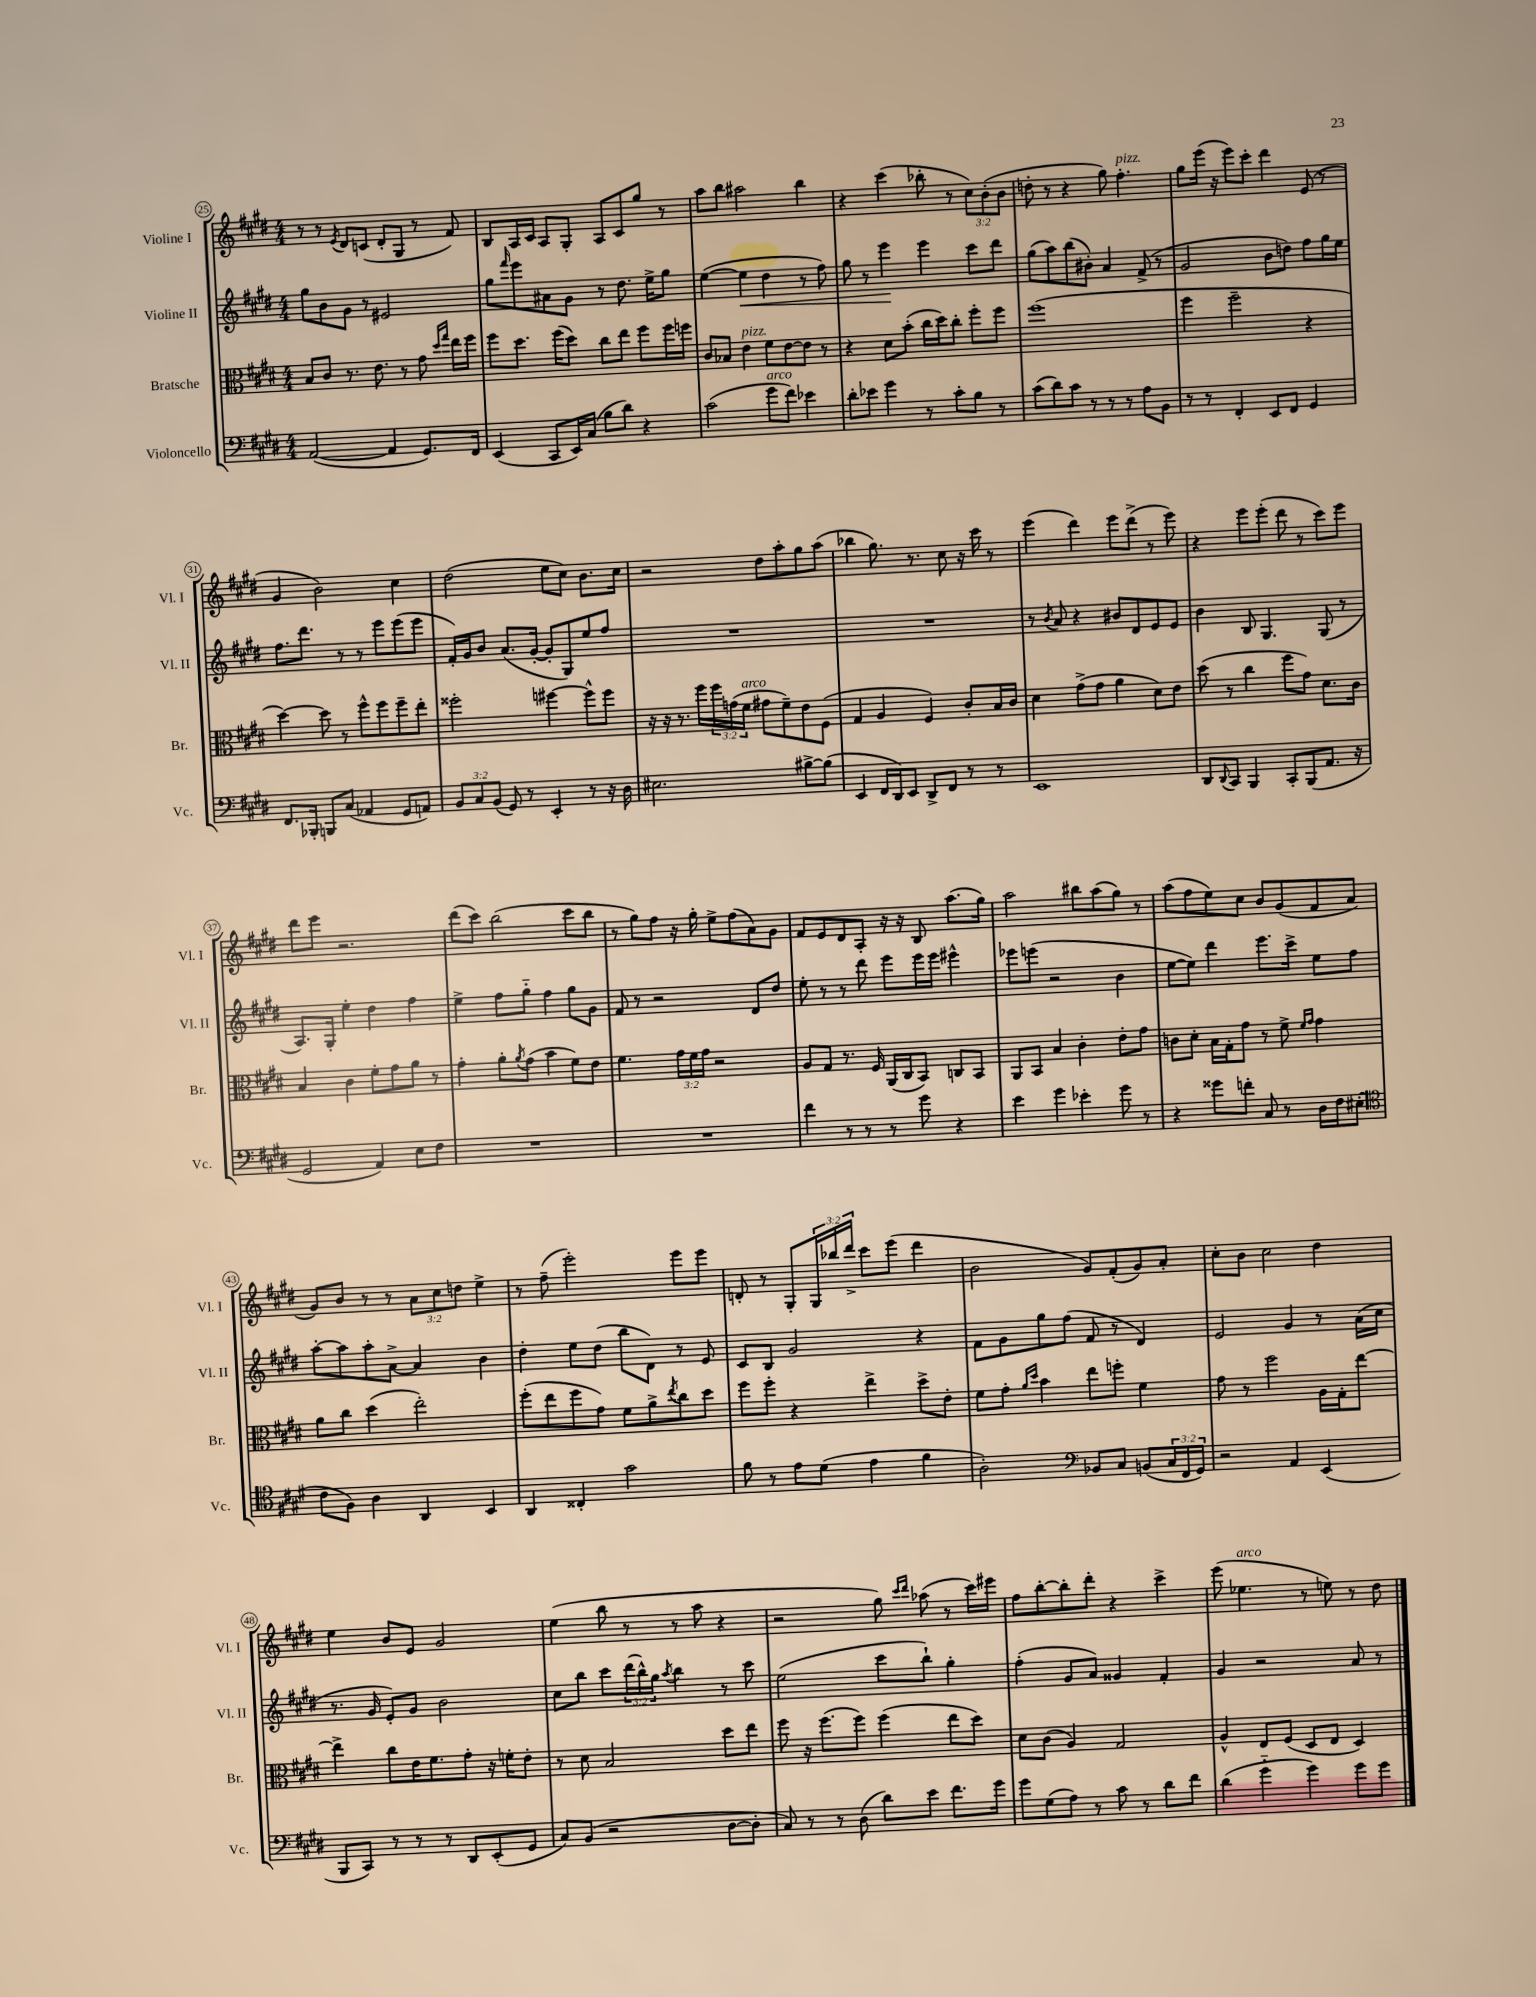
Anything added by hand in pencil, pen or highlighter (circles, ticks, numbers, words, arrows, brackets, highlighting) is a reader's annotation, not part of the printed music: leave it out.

**kern	**kern	**kern	**kern
*staff4	*staff3	*staff2	*staff1
*clefF4	*clefC3	*clefG2	*clefG2
*k[f#c#g#d#]	*k[f#c#g#d#]	*k[f#c#g#d#]	*k[f#c#g#d#]
*M4/4	*M4/4	*M4/4	*M4/4
([2AA	8B	8gg#	8r
.	8c#	8b	8r
.	.	.	8qe
.	8.r	8g#	8d#
.	.	8r	(8c
.	8.e	.	.
4AA]	.	2e#	8d#'
.	8r	.	8G#
8.GG#)	8g#	.	8r
.	16qqdd#	.	.
.	16qqgg#	.	.
.	16ee	.	8f#)
16FF#	16ff#	.	.
=	=	=	=
(4EE	8ff#	8gg#	8B
.	.	16qqfff#	.
.	8.dd#	8eee	16A
.	.	.	16c#
8CC#	.	8a#	8A
.	(16ff#	.	.
16EE)	8dd#)	8g#	8G#'
(16C#	.	.	.
8B	8cc#	8r	8A
8d#)	8ee	8.dd#	8c#
4r	8ff#	.	8gg#
.	.	16ee^	.
.	16ff#	8gg#	8r
.	16ff	.	.
=	=	=	=
(2c#	8c#	([4ee	8aa
.	8B-	.	8bb
.	4e	4ee]	2aa#
8g#	8f#	4dd#	.
8f#)	[8e	.	.
4e-	8e]	8r	4bb
.	8r	8ff#)	.
=	=	=	=
8d#'	4r	8gg#	4r
8e-	.	8r	.
4g#	8d#	4eee	(4ccc#
.	(8b'	.	.
8r	16cc#	4eee	8bb-'
.	16dd#)	.	.
8c#'	8cc#'	.	8r
8B	8ff#'	8ccc#	12cc#)
.	.	.	(12b'
8r	8ff#	8ddd#	.
.	.	.	12b
=	=	=	=
(8c#	(1ff#	(8gg#	8dd'
8d#)	.	8aa)	8r
8c#	.	(8bb	4r
8r	.	8b#')	.
8r	.	4a	8gg#)
8r	.	.	4.ff#'
8A	.	(8f#^	.
8BB	.	8r	.
=	=	=	=
8r	4ff#	2g#	8gg#
8r	.	.	(16eee
.	.	.	16r
4FF#'	2ff#~	.	8eee)
.	.	.	8ccc#'
8EE	.	8b	4ddd#
8FF#	.	8dd)	.
4GG#	4r	8ff#	(8e
.	.	16gg#	8r
.	.	16ee	.
=	=	=	=
8.FF#	[4dd#)	8.ff#	4g#
16BBB-'	.	8.ddd#	.
8BBB	8dd#]	.	2b)
(8C#	8r	8r	.
4AA-	8ff#^^	8r	.
.	8ff#	8eee	.
8GG#	8ff#~	(8eee	4cc#
8AA)	8ee'	8eee	.
=	=	=	=
12BB	2ff##'	16f#')	(2dd#
.	.	16g#	.
12C#	.	.	.
.	.	8b	.
(12BB	.	.	.
8GG#)	.	(8.a	.
8r	.	.	.
.	.	[16g#'	.
4EE'	[4ff#	8g#']	8ee
.	.	8G#)	8cc#)
8r	8ff#^^]	8ee	8.b
16r	8ff#	8ff#	.
16D#	.	.	16cc#
=	=	=	=
2.E#	16r	1r	2r
.	16r	.	.
.	8.r	.	.
.	16ff#	.	.
.	24ff#	.	.
.	(24g	.	.
.	24f#	.	.
.	8g#	.	8dd#
.	8f#~)	.	8aa'
[8B#^	8e	.	8gg#
(8B#]	(8F#	.	(8aa
=	=	=	=
4EE	4G#	1r	4bb-
16FF#	4A	.	8.gg#)
16DD#)	.	.	.
8EE	.	.	.
.	.	.	8.r
8DD#^	4F#)	.	.
8FF#	.	.	8cc#
8r	8c#'	.	16r
.	.	.	16ccc#
8r	16B	.	8r
.	16c#	.	.
=	=	=	=
1EE	4d#	8r	(4eee
.	.	8qb	.
.	.	8a	.
.	(8g#^	4r	4ddd#)
.	8g#	.	.
.	4a	8b#	8eee
.	.	8d#	(8ddd#^
.	8d#)	8e	8r
.	8e	8e	8eee)
=	=	=	=
8DD#	(8dd#	4b	4r
8qqDD#	.	.	.
8CC#	8r	.	.
4BBB	4cc#	8B	8eee
.	.	4.G#	(8eee'
8CC#'	8ff#	.	8ddd#
(8BBB	8g#)	.	8r
8.AA	8.d#	(8G#	8ccc#)
.	.	8r	8eee
16r	16c#	.	.
=	=	=	=
2GG#	4B	8.A)	8ddd#
.	.	.	8eee
.	.	16G#'	.
.	4c#	4ee'	2.r
4AA)	8f#'	4dd#	.
.	8g#	.	.
8E	8a	4ff#	.
8F#	8r	.	.
=	=	=	=
1r	4g#'	4ee^	(8ddd#
.	.	.	8ccc#)
.	8a'	8ff#	(2bb
.	8qa	.	.
.	(8g#	8gg#'~	.
.	4b	4ff#	.
.	8f#)	8gg#	8ccc#
.	8e	8g#	8bb
=	=	=	=
1r	4.f#	8f#	8r
.	.	8r	8gg#)
.	.	2r	8ff#
.	24g#	.	16r
.	24f#	.	.
.	.	.	16gg#'
.	24g#	.	.
.	2r	.	8ee^
.	.	.	(8ff#
.	.	8d#	8a)
.	.	8dd#	8g#
=	=	=	=
4f#	8A	8ee'	8f#
.	8G#	8r	8e
8r	8.r	8r	8d#
8r	.	8ddd#	8A'
.	16F#	.	.
8r	(16AA	8eee	16r
.	16C#	.	16r
8g#	8BB)	16eee	8B
.	.	16eee	.
4r	8C	4eee#^^	(8.aa
.	8BB	.	.
.	.	.	16gg#)
=	=	=	=
4e	8AA	8eee-	2aa
.	8BB	(8eee	.
4g#	4B	2r	.
4e-'	4c#'	.	8bb#
.	.	.	(8aa
8g#	8e'	4b	8gg#)
8r	8g#	.	8r
=	=	=	=
4r	8c	[8ee	(8aa
.	8d#'	8ee])	8ff#
8g##	16B	4ddd#	8ee)
.	16G#'	.	.
8f'	8g#	.	8cc#
8C#	8r	8.eee	8b
8r	8f#^	.	(8g#
.	.	16ccc#^	.
.	16qqf#	.	.
.	16qqg#	.	.
16D#	4g#	8ee	8f#
16F#	.	.	.
(8E#'	.	8ff#	8a
=	=	=	=
*clefC4	*	*	*
8c#	8a	[8aa'	8g#)
8F#)	8cc#	8aa]	8b
4A	(4dd#	8aa'	8r
.	.	[8a^	8r
4AA	2ee')	4a]	12a
.	.	.	12cc#
.	.	.	12dd
4BB	.	4b	4ee^
=	=	=	=
4AA	(8ff#'	4dd#'	8r
.	8ee	.	(8ff#~
4C##'	8ff#	8ee	2eee')
.	8g#)	(8dd#	.
2g#	8f#	8bb	.
.	8a^	8d#)	.
.	8qee	.	.
.	8cc#	8r	8eee
.	8dd#	8e	8eee
=	=	=	=
8f#	8ff#	8c#	8d'
8r	8ff#'	8B	8r
8e	4r	2g#	8G#'
(8d#	.	.	24G#
.	.	.	24bb-
.	.	.	24ddd#^
4e	4ee^	.	8ccc#
.	.	.	(8eee
4f#	8dd#^	4r	4ddd#
.	8e'	.	.
=	=	=	=
2A')	8f#	8f#	2b
.	8g#'	8g#	.
.	16qqa	.	.
.	16qqdd#	.	.
.	4b	8gg#	.
.	.	(8ff#	.
*clefF4	*	*	*
8BB-	8ee	8f#	8g#)
8C#	8ff'	8r	(8f#'
(8BB	4f#	4d#)	8g#)
24C#	.	.	8a'
24FF#	.	.	.
24GG#)	.	.	.
=	=	=	=
2r	8g#	2e	8cc#'
.	8r	.	8b
.	2ff#	.	2cc#
4AA	.	4g#	.
(4EE	16A	8r	4dd#
.	16G#'	.	.
.	[8ee	(16a	.
.	.	16cc#	.
=	=	=	=
8BBB	4ee^]	8.r	4ee
8CC#)	.	.	.
.	.	16g#	.
8r	8cc#	8e')	8b
8r	16e	8g#	8e
.	8.f#	.	.
8r	.	2b	2g#
8DD#	8g#'	.	.
(8EE'	16r	.	.
.	16f'	.	.
8GG#	8e'	.	.
=	=	=	=
8C#)	8r	8cc#	(4ee
(8BB	8d#	8bb	.
2r	2B	8ccc#	8bb
.	.	(24ddd#	8r
.	.	24bb^^)	.
.	.	24gg#	.
.	.	8qaa	.
.	.	4bb	8r
.	.	.	8aa
[8D#	8dd#	8r	4r
8D#']	8ee	8ccc#	.
=	=	=	=
8C#)	8ff#	(2ee	2r
8r	16r	.	.
.	(8.ff#	.	.
8r	.	.	.
(8D#	8ff#)	.	.
8d#)	(4ff#	8ccc#	8gg#)
.	.	.	16qqccc#
.	.	.	16qqddd#
8e	.	8bb`)	(8aa-
8.f#	8ee	4gg#'	8r
.	8dd#)	.	16ccc#)
16g#	.	.	16eee#
=	=	=	=
8g#	8d#	(4ff#'	8ff#
(8G#	(8c#	.	[8bb'
8A)	4A)	8g#	8bb']
8r	.	8a)	8ddd#'
8c#	2G#	4g##	4r
8r	.	.	.
8d#	.	4f#'	4ccc#^
8f#	.	.	.
=	=	=	=
(4d#	4A^^	4g#	(8eee
.	.	.	4.ee-
4g#'~	8E	2r	.
.	(8F#	.	.
4g#)	8D#	.	8r
.	8E	.	8ee)
8g#	4D#)	8a	8r
8g#	.	8r	8dd#
==	==	==	==
*-	*-	*-	*-
